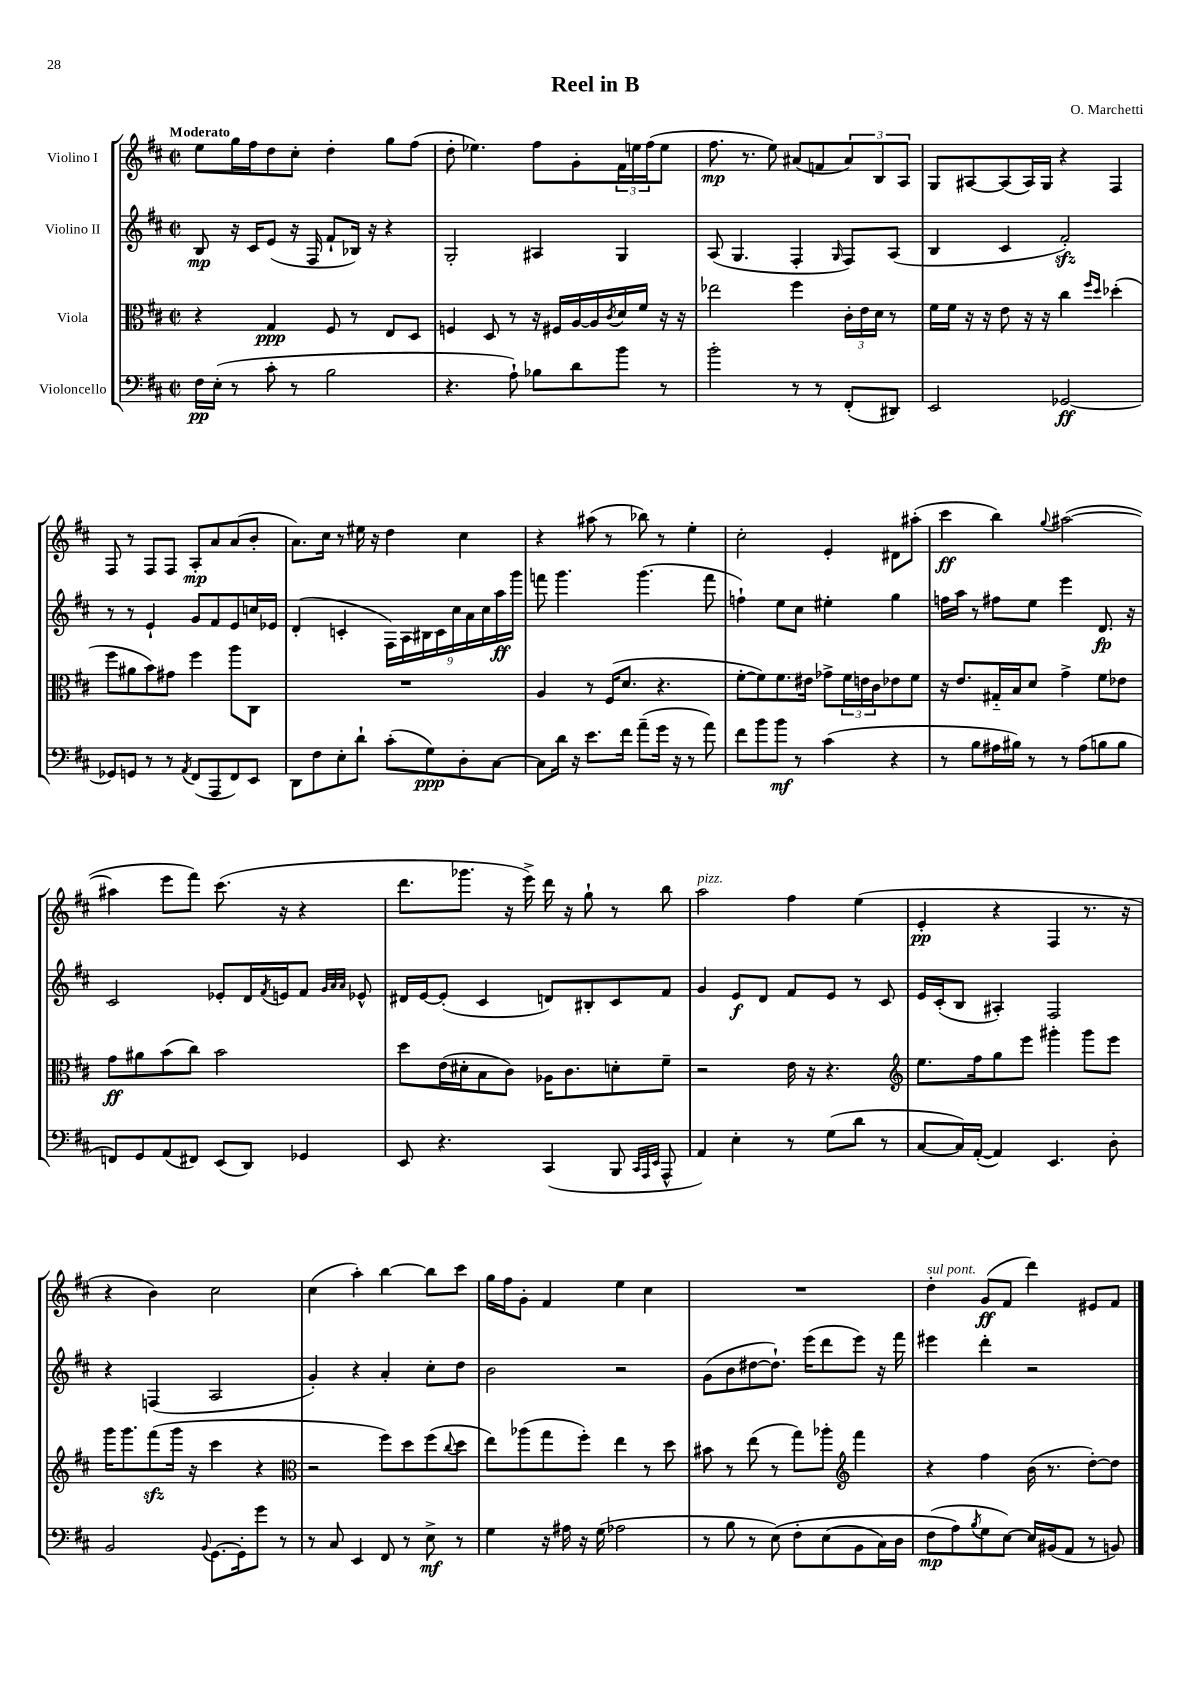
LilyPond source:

\header { title = "Reel in B" composer = "O. Marchetti" }
<<
\new StaffGroup <<
\new Staff = "s0" \with { instrumentName = "Violino I" } {
    \clef treble \key d \major \defaultTimeSignature \time 2/2 \tempo "Moderato"
    e''8 g''16 fis''16 d''8 cis''8-. d''4-. g''8 fis''8( |
    d''8-. ees''4.) fis''8 g'8-. \tuplet 3/2 { fis'16 e''16 fis''16( } e''8 |
    fis''8.\mp r8. e''8) ais'8( f'8 \tuplet 3/2 { ais'8) b8 a8 } |
    g8 ais8~ ais8( ais16) g16 r4 fis4 |
    fis8 r8 fis8 fis8 a8-.\mp a'8 a'8( b'8-. |
    a'8.) cis''16 r8 eis''16 r16 d''4 cis''4 |
    r4 ais''8( r8 bes''8) r8 e''4-. |
    cis''2-. e'4-. dis'8 ais''8-.( |
    cis'''4\ff b''4) \appoggiatura { g''8 } ais''2~( |
    ais''4 e'''8 fis'''8) cis'''8.( r16 r4 |
    d'''8. ges'''8. r16 e'''16->) d'''16 r16 g''8-! r8 b''8 |
    a''2^\markup { \italic "pizz." } fis''4 e''4( |
    e'4-.\pp r4 fis4 r8. r16 |
    r4 b'4) cis''2 |
    cis''4( a''4-.) b''4~ b''8 cis'''8 |
    g''16 fis''16 g'8-. fis'4 e''4 cis''4 |
    R1 |
    d''4-.^\markup { \italic "sul pont." } g'8\ff( fis'8 d'''4) eis'8 fis'8 \bar "|." |
}
\new Staff = "s1" \with { instrumentName = "Violino II" } {
    \clef treble \key d \major \defaultTimeSignature \time 2/2
    b8\mp r16 cis'16 e'8( r16 fis16 fis'8-! bes16) r16 r4 |
    g2-. ais4 g4 |
    a8( g4. fis4-. \grace { g16 } fis8) a8( |
    b4 cis'4 fis'2-.\sfz) |
    r8 r8 e'4-! g'8 fis'8 e'8 c''16 ees'16 |
    d'4-.( c'4-. \tuplet 9/8 { fis16) a16 bis16 c'16 cis''16 a'16 cis''16 a''16\ff g'''16 } |
    f'''8 g'''4. g'''4.( f'''8 |
    f''4-!) e''8 cis''8 eis''4-. g''4 |
    f''16 a''16 r8 fis''8 e''8 e'''4 d'8.\fp r16 |
    cis'2 ees'8-. d'16 \acciaccatura { fis'8 } e'16 fis'8 \grace { g'32 a'32 a'32 } ees'8-^ |
    dis'16 e'16~ e'8-.( cis'4 d'8) bis8-. cis'8 fis'8 |
    g'4 e'8\f d'8 fis'8 e'8 r8 cis'8 |
    e'16 cis'16-.( b8 ais4-.) fis2 |
    r4 f4( a2 |
    g'4-.) r4 a'4-. cis''8-. d''8 |
    b'2 r2 |
    g'8( b'8 dis''8~ dis''8.-!) e'''16( d'''8 e'''8) r16 fis'''16 |
    eis'''4 d'''4-. r2 \bar "|." |
}
\new Staff = "s2" \with { instrumentName = "Viola" } {
    \clef alto \key d \major \defaultTimeSignature \time 2/2
    r4 g4\ppp fis8 r8 e8 d8 |
    f4 d8 r8 r16 fis16 a16~ a16 \acciaccatura { cis'8 } d'16 fis'16 r16 r16 |
    ees''2 fis''4 \tuplet 3/2 { cis'16-. e'16 d'16 } r8 |
    fis'16 fis'16 r16 r16 e'8 r16 r16 cis''4 \grace { fis''16 d''16 } des''4-.( |
    fis''8 ais'8 b'8) gis'8 fis''4 a''8 cis8 |
    R1 |
    a4 r8 fis16( d'8. r4. |
    fis'8~-. fis'8) fis'8. eis'16 ges'8-> \tuplet 3/2 { fis'16 e'16 cis'16 } ees'8 fis'8 |
    r16 e'8. gis16-_ b16 d'8 g'4-> fis'8 ees'8 |
    g'8\ff ais'8 b'8( cis''8) b'2 |
    d''8 e'16( dis'16-. b8 cis'8) aes16 cis'8. d'8-. fis'8-- |
    r2 e'16 r16 r4. |
    \clef treble e''8. fis''16 g''8 e'''8 gis'''4-. gis'''8 e'''8 |
    g'''16 g'''8. fis'''8\sfz( g'''16 r16 cis'''4 r4 |
    \clef alto r2 fis''8) d''8 fis''8( \appoggiatura { cis''8 } d''8 |
    e''8) aes''8( g''8 fis''8-.) e''4 r8 d''8 |
    bis'8 r8 e''8( r8 g''8) aes''8-. \clef treble fis'''4 |
    r4 fis''4 b'16( r8. d''8~-.) d''8 \bar "|." |
}
\new Staff = "s3" \with { instrumentName = "Violoncello" } {
    \clef bass \key d \major \defaultTimeSignature \time 2/2
    fis16\pp e16-.( r8 cis'8-. r8 b2 |
    r4. a8-!) bes8 d'8 b'8 r8 |
    b'2-. r8 r8 fis,8-.( dis,8) |
    e,2 ges,2~\ff |
    ges,8 g,8 r8 r8 \acciaccatura { a,8 } fis,8( a,,8 fis,8) e,8 |
    d,8 fis8 e8-. d'8-! cis'8-.( g8\ppp) d8-. cis8~ |
    cis8 d'16 r16 e'8. fis'16 a'8--( g'16 r16 r8 a'8) |
    fis'8 b'8 b'8\mf r8 cis'4( r4 |
    r8 b8 ais16 bis16) r8 r8 ais8( b8 b8 |
    f,8) g,8 a,8( fis,8) e,8( d,8) ges,4 |
    e,8 r4. cis,4( b,,8 \grace { cis,32 a,,32 e,32 } a,,8-^ |
    a,4) e4-. r8 g8( d'8 r8 |
    cis8~ cis16) a,16~-.( a,4) e,4. d8-. |
    b,2 \appoggiatura { b,8 } g,8.~ g,16-. g'8 r8 |
    r8 cis8 e,4 fis,8 r8 e8->\mf r8 |
    g4 r16 ais16 r16 g16( aes2 |
    r8 b8 r8 e8)\( fis8-. e8( b,8 cis16) d16 |
    fis8\mp( a8\) \acciaccatura { b8 } g8 e8~) e16 bis,16( a,8 r8 b,8) \bar "|." |
}
>>
>>
\layout { \context { \Score \remove "Bar_number_engraver" } }
